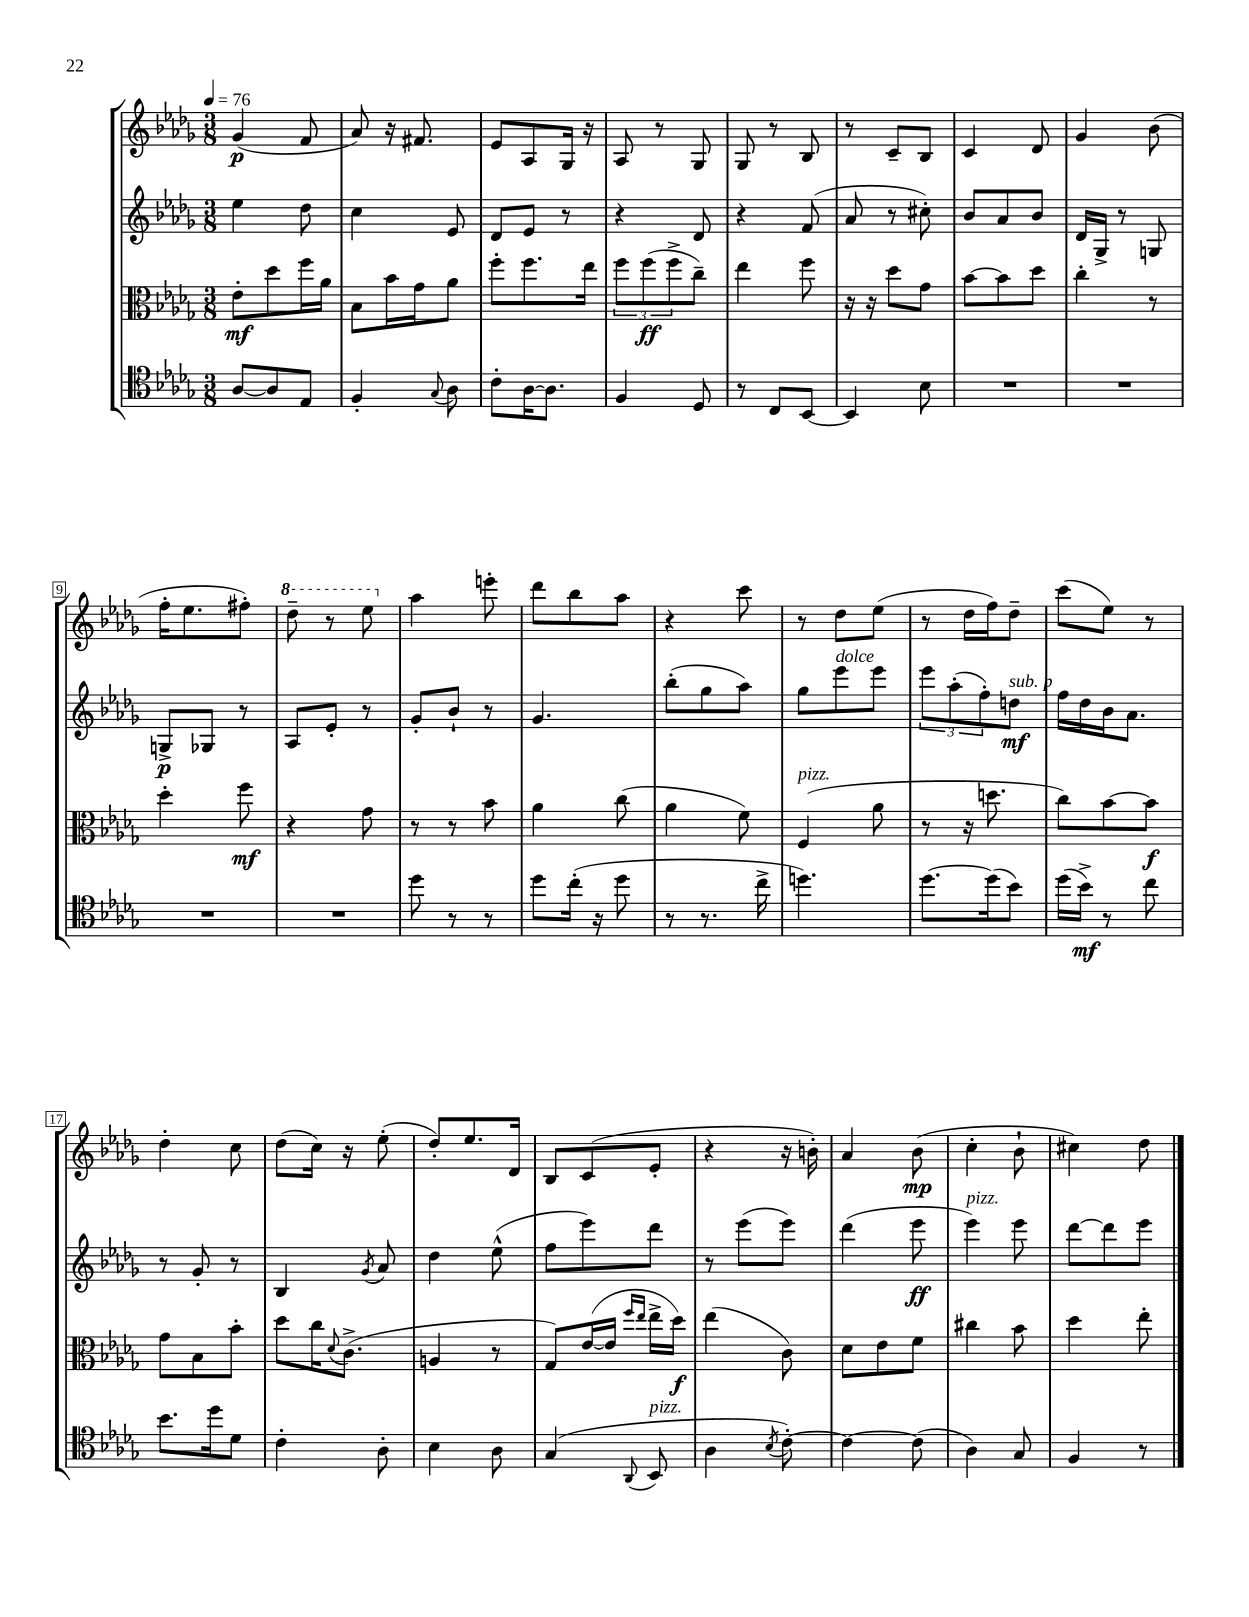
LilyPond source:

<<
\new StaffGroup <<
\new Staff = "s0" {
    \clef treble \key des \major \numericTimeSignature \time 3/8 \tempo 4 = 76
    ges'4\p( f'8 |
    aes'8) r16 fis'8. |
    ees'8 aes8 ges16 r16 |
    aes8 r8 ges8 |
    ges8 r8 bes8 |
    r8 c'8-- bes8 |
    c'4 des'8 |
    ges'4 bes'8( |
    f''16-. ees''8. fis''8-.) |
    \ottava #1 des'''8-- r8 ees'''8 \ottava #0 |
    aes''4 e'''8-. |
    des'''8 bes''8 aes''8 |
    r4 c'''8 |
    r8 des''8 ees''8( |
    r8 des''16 f''16) des''8-- |
    c'''8( ees''8) r8 |
    des''4-. c''8 |
    des''8( c''16) r16 ees''8-.( |
    des''8-.) ees''8. des'16 |
    bes8 c'8( ees'8-. |
    r4 r16 b'16-.) |
    aes'4 bes'8\mp( |
    c''4-. bes'8-! |
    cis''4) des''8 \bar "|." |
}
\new Staff = "s1" {
    \clef treble \key des \major \numericTimeSignature \time 3/8
    ees''4 des''8 |
    c''4 ees'8 |
    des'8 ees'8 r8 |
    r4 des'8 |
    r4 f'8( |
    aes'8 r8 cis''8-.) |
    bes'8 aes'8 bes'8 |
    des'16 ges16-> r8 g8 |
    g8->\p ges8 r8 |
    aes8 ees'8-. r8 |
    ges'8-. bes'8-! r8 |
    ges'4. |
    bes''8-.( ges''8 aes''8) |
    ges''8 ees'''8^\markup { \italic "dolce" } ees'''8 |
    \tuplet 3/2 { ees'''8 aes''8-.( f''8-.) } d''8\mf^\markup { \italic "sub. p" } |
    f''16 des''16 bes'16 aes'8. |
    r8 ges'8-. r8 |
    bes4 \acciaccatura { ges'8 } aes'8 |
    des''4 ees''8-^( |
    f''8 ees'''8) des'''8 |
    r8 ees'''8( ees'''8) |
    des'''4( ees'''8\ff |
    ees'''4^\markup { \italic "pizz." }) ees'''8 |
    des'''8~ des'''8 ees'''8 \bar "|." |
}
\new Staff = "s2" {
    \clef alto \key des \major \numericTimeSignature \time 3/8
    ees'8-.\mf des''8 f''16 aes'16 |
    bes8 bes'16 ges'16 aes'8 |
    f''8-. f''8. ees''16 |
    \tuplet 3/2 { f''8 f''8\ff( f''8-> } c''8--) |
    ees''4 f''8 |
    r16 r16 des''8 ges'8 |
    bes'8~ bes'8 des''8 |
    c''4-. r8 |
    des''4-. f''8\mf |
    r4 ges'8 |
    r8 r8 bes'8 |
    aes'4 c''8( |
    aes'4 f'8) |
    f4^\markup { \italic "pizz." }( aes'8 |
    r8 r16 d''8. |
    c''8) bes'8~ bes'8\f |
    ges'8 bes8 bes'8-. |
    des''8 c''16 \appoggiatura { des'8 } c'8.->( |
    a4 r8 |
    ges8) ees'16~( ees'16 \grace { f''16 ees''16 } ees''16-> des''16\f) |
    ees''4( c'8) |
    des'8 ees'8 f'8 |
    cis''4 bes'8 |
    des''4 ees''8-. \bar "|." |
}
\new Staff = "s3" {
    \clef tenor \key des \major \numericTimeSignature \time 3/8
    aes8~ aes8 ees8 |
    f4-. \appoggiatura { ges8 } aes8 |
    c'8-. aes16~ aes8. |
    f4 des8 |
    r8 c8 bes,8~ |
    bes,4 bes8 |
    R4. |
    R4. |
    R4. |
    R4. |
    des''8 r8 r8 |
    des''8 c''16-.( r16 des''8 |
    r8 r8. c''16-> |
    d''4.) |
    des''8.~ des''16( bes'8) |
    des''16( bes'16->\mf) r8 c''8 |
    bes'8. des''16 des'8 |
    c'4-. aes8-. |
    bes4 aes8 |
    ges4( \appoggiatura { aes,8 } bes,8^\markup { \italic "pizz." } |
    aes4 \acciaccatura { bes8 } c'8~-.) |
    c'4~ c'8( |
    aes4) ges8 |
    f4 r8 \bar "|." |
}
>>
>>
\layout { \context { \Score \override BarNumber.stencil = #(make-stencil-boxer 0.1 0.3 ly:text-interface::print) } }
